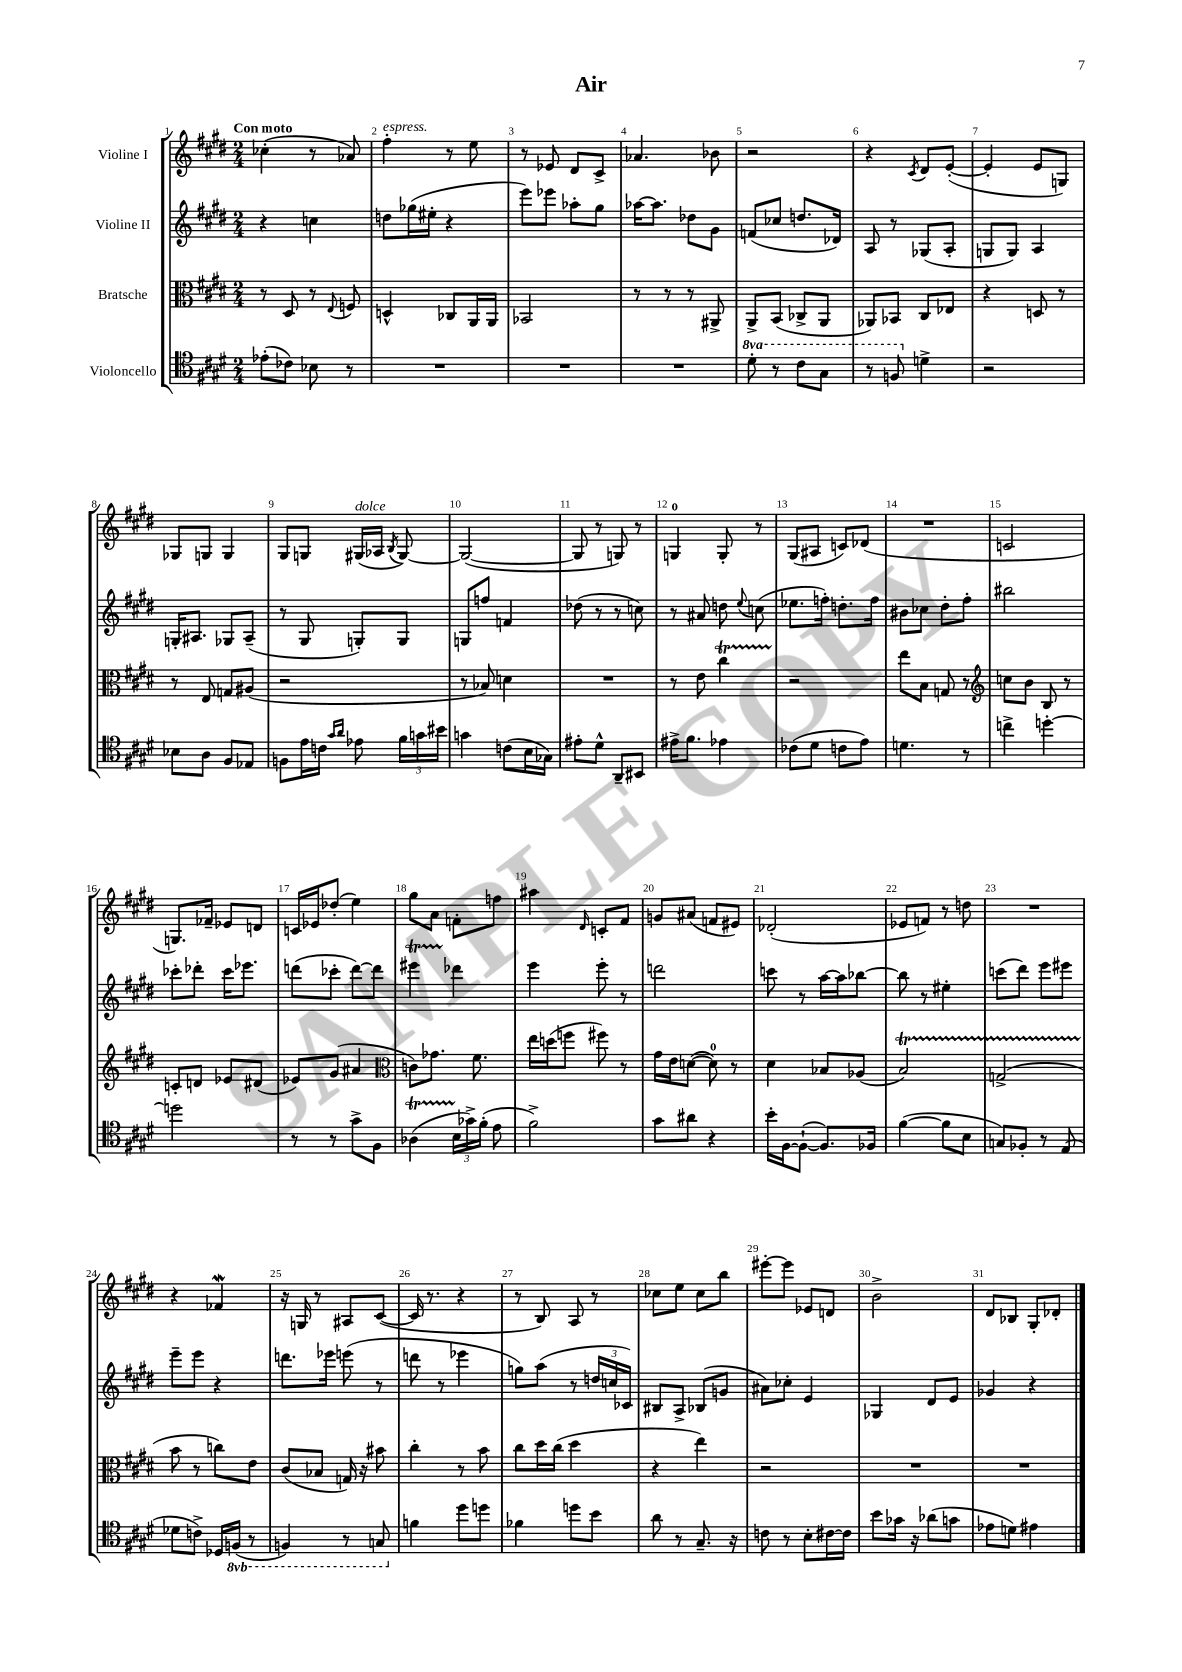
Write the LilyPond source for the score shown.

\header { title = "Air" }
<<
\new StaffGroup <<
\new Staff = "s0" \with { instrumentName = "Violine I" } {
    \clef treble \key e \major \numericTimeSignature \time 2/4 \tempo "Con moto"
    \autoBeamOff ces''4-.( r8 aes'8) |
    fis''4-.^\markup { \italic "espress." } r8 e''8 |
    r8 ees'8 dis'8[ cis'8]-> |
    aes'4. bes'8 |
    r2 |
    r4 \acciaccatura { cis'8 } dis'8[ e'8]~-.( |
    e'4-. e'8[ g8]) |
    ges8[ g8] g4 |
    gis8[ g8] gis16[^\markup { \italic "dolce" }( aes16] \acciaccatura { b8 } gis8~) |
    gis2~( |
    gis8 r8 g8) r8 |
    g4-0 g8-. r8 |
    gis8[( ais8] c'8[) des'8]( |
    R2 |
    c'2 |
    g8.[) fes'16]-- ees'8[ d'8] |
    c'16[ ees'16 des''8]-.( e''4) |
    gis''8[ a'8] f'8[-. f''8] |
    ais''4 \grace { dis'16 } c'8[-. fis'8] |
    g'8[ ais'8]( f'8[ eis'8]) |
    des'2-.( |
    ees'8[ f'8]) r8 d''8 |
    R2 |
    r4 fes'4\mordent |
    r16 g16 r8 ais8[ cis'8]~( |
    cis'16 r8. r4 |
    r8 b8) a8 r8 |
    ces''8[ e''8] ces''8[ b''8] |
    eis'''8[~-. eis'''8] ees'8[ d'8] |
    b'2-> |
    dis'8[ bes8] gis8[-. des'8]-. \bar "|." |
}
\new Staff = "s1" \with { instrumentName = "Violine II" } {
    \clef treble \key e \major \numericTimeSignature \time 2/4
    \autoBeamOff r4 c''4 |
    d''8[ ges''16( eis''16]-. r4 |
    e'''8[) ees'''8] aes''8[-. gis''8] |
    aes''16[~ aes''8.] des''8[ gis'8] |
    f'8[( ces''8] d''8.[ des'16]) |
    a8 r8 ges8[( a8]-. |
    g8[ g8]) a4 |
    g16[-. ais8.] ges8[ ais8]--( |
    r8 gis8 g8[-.) g8] |
    g8[ f''8] f'4 |
    des''8( r8 r8 c''8) |
    r8 ais'8 d''8 \appoggiatura { e''8 } c''8( |
    ees''8.[ f''16]-.) d''8.[-. f''16] |
    bis'8[ ces''8] dis''8[-. fis''8]-. |
    bis''2 |
    ces'''8[-. des'''8]-. ces'''16[ ees'''8.] |
    d'''8[( ces'''8]-. d'''8[~) d'''8] |
    eis'''4\startTrillSpan des'''4\stopTrillSpan |
    e'''4 e'''8-. r8 |
    d'''2 |
    c'''8 r8 a''16[~ a''16 bes''8]~ |
    bes''8 r8 eis''4-. |
    c'''8[( dis'''8]) e'''8[ eis'''8] |
    e'''8[-- e'''8] r4 |
    d'''8.[ ees'''16] e'''8( r8 |
    d'''8 r8 ees'''4 |
    g''8[) a''8]( r8 \tuplet 3/2 { d''16[ c''16 ces'16]) } |
    bis8[ a8]-> bes8[( g'8] |
    ais'8[) ces''8]-. e'4 |
    ges4 dis'8[ e'8] |
    ges'4 r4 \bar "|." |
}
\new Staff = "s2" \with { instrumentName = "Bratsche" } {
    \clef alto \key e \major \numericTimeSignature \time 2/4
    \autoBeamOff r8 dis8 r8 \appoggiatura { e8 } f8 |
    d4-^ ces8[ a,16 a,16] |
    bes,2 |
    r8 r8 r8 ais,8-> |
    a,8[-> b,8]( ces8[-> a,8] |
    aes,8[) bes,8] cis8[ ees8] |
    r4 d8 r8 |
    r8 e8 g8[ ais8]( |
    r2 |
    r8 bes8) d'4 |
    R2 |
    r8 e'8 cis''4\startTrillSpan |
    r2\stopTrillSpan |
    e''8[ b8] g8 r8 |
    \clef treble c''8[ b'8] b8 r8 |
    c'8[-. d'8] ees'8[ dis'8]( |
    ees'8[) gis'8]( ais'4 |
    \clef alto c'8[) ges'8.] fis'8. |
    e''16[ d''16( f''8] fis''8) r8 |
    gis'16[ e'16 d'8]~( d'8-0) r8 |
    dis'4 bes8[ aes8]( |
    b2\startTrillSpan) |
    g2->( |
    b'8\stopTrillSpan r8 c''8[) e'8] |
    cis'8[( bes8] g16) r16 bis'8 |
    cis''4-. r8 b'8 |
    cis''8[ dis''16 cis''16]( dis''4 |
    r4 e''4) |
    r2 |
    R2 |
    R2 \bar "|." |
}
\new Staff = "s3" \with { instrumentName = "Violoncello" } {
    \clef tenor \key e \major \numericTimeSignature \time 2/4 \set Staff.ottavationMarkups = #ottavation-simple-ordinals
    \autoBeamOff ees'8[-.( ces'8]) bes8 r8 |
    R2 |
    R2 |
    R2 |
    \ottava #1 dis''8-. r8 cis''8[ gis'8] |
    r8 f'8 \ottava #0 d'4-> |
    r2 |
    bes8[ a8] fis8[ ees8] |
    f8[ e'16 c'16] \grace { gis'16[ a'16] } ees'8 \tuplet 3/2 { fis'16[ g'16 bis'16] } |
    g'4 c'8[( b16 ges16]) |
    eis'8[-. dis'8]-^ a,8[-- bis,8] |
    eis'16[-> fis'8.] ees'4 |
    ces'8[( dis'8] c'8[ e'8]) |
    d'4. r8 |
    c''4-> d''4~-. |
    d''2 |
    r8 r8 gis'8[-> fis8] |
    aes4\startTrillSpan( \tuplet 3/2 { b16[ ges'16->\stopTrillSpan) fis'16]-.( } e'8 |
    fis'2->) |
    gis'8[ ais'8] r4 |
    b'16[-. fis16~ fis8]~-!( fis8.[) fes16] |
    fis'4~( fis'8[ b8] |
    g8[) fes8]-. r8 e8( |
    des'8[ c'8]->) des16[ \ottava #-1 f,16]( r8 |
    f,4) r8 g,8 \ottava #0 |
    f'4 dis''8[ d''8] |
    fes'4 d''8[ b'8] |
    a'8 r8 gis8.-- r16 |
    c'8 r8 b8[-. cis'16~ cis'16] |
    b'8[ ges'16] r16 aes'8[( g'8] |
    ees'8[ d'8]) eis'4 \bar "|." |
}
>>
>>
\layout { \context { \Score \override BarNumber.break-visibility = ##(#f #t #t) barNumberVisibility = #all-bar-numbers-visible } }
